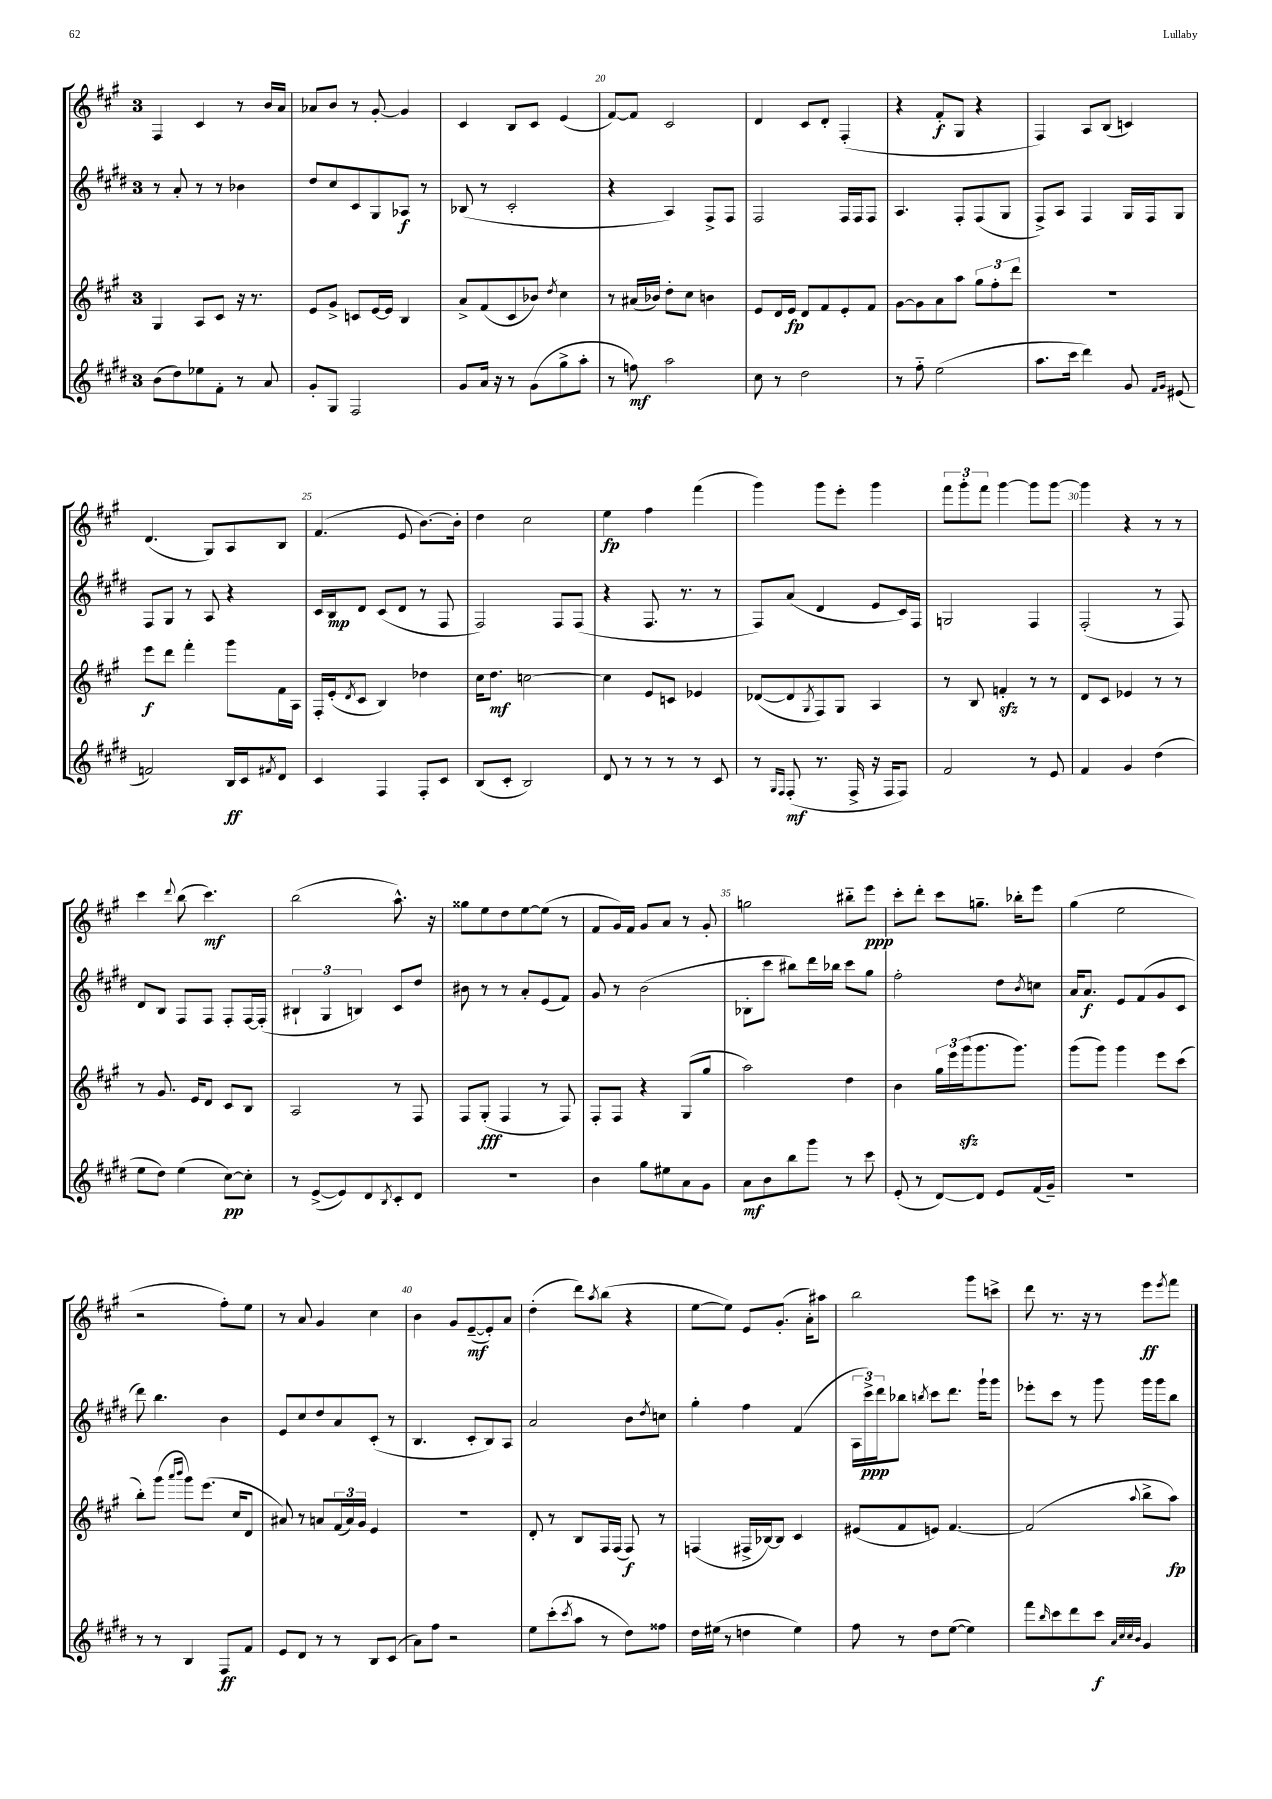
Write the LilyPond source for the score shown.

<<
\new StaffGroup <<
\new Staff = "s0" {
    \clef treble \key a \major \once \override Staff.TimeSignature.style = #'single-digit \time 3/4
    fis4 cis'4 r8 b'16 a'16 |
    aes'8 b'8 r8 gis'8~-. gis'4 |
    cis'4 b8 cis'8 e'4( |
    fis'8~) fis'8 cis'2 |
    d'4 cis'8 d'8-. fis4-.( |
    r4 fis'8-.\f gis8 r4 |
    fis4) a8 b8( c'4) |
    d'4.( gis8) a8 b8 |
    fis'4.( e'8 b'8.~) b'16-. |
    d''4 cis''2 |
    e''4\fp fis''4 fis'''4( |
    gis'''4) gis'''8 e'''8-. gis'''4 |
    \tuplet 3/2 { fis'''8 gis'''8-. fis'''8 } gis'''4~ gis'''8 gis'''8~ |
    gis'''4 r4 r8 r8 |
    cis'''4 \appoggiatura { d'''8 } b''8( cis'''4.\mf) |
    b''2( a''8.-^) r16 |
    gisis''8 e''8 d''8 e''8~ e''8( r8 |
    fis'8 gis'16) fis'16 gis'8 a'8 r8 gis'8-. |
    g''2 bis''8-_ e'''8\ppp |
    cis'''8-. d'''8-. cis'''8 g''8.-- bes''16-. e'''8 |
    gis''4( e''2 |
    r2 fis''8-.) e''8 |
    r8 a'8 gis'4 cis''4 |
    b'4 gis'8 e'8~--\mf( e'8-.) a'8 |
    d''4-.( d'''8) \acciaccatura { a''8 } b''8( r4 |
    e''8~ e''8) e'8 gis'8.-.( a'16-.) ais''8 |
    b''2 gis'''8 c'''8-> |
    d'''8 r8. r16 r8 e'''8\ff \acciaccatura { e'''8 } fis'''8 \bar "|." |
}
\new Staff = "s1" {
    \clef treble \key e \major \once \override Staff.TimeSignature.style = #'single-digit \time 3/4
    r8 a'8-. r8 r8 bes'4 |
    dis''8 cis''8 cis'8 gis8 aes8\f r8 |
    bes8( r8 cis'2-. |
    r4 a4) fis8-> fis8 |
    fis2 fis16 fis16 fis8 |
    a4. fis8-. fis8( gis8 |
    fis8->) a8 fis4 gis16 fis16 gis8 |
    fis8 gis8 r8 a8 r4 |
    cis'16 b16\mp dis'8 cis'8( dis'8 r8 fis8 |
    fis2) fis8 fis8( |
    r4 fis8. r8. r8 |
    fis8) a'8( dis'4 e'8 cis'16) fis16 |
    g2 fis4 |
    fis2-.( r8 fis8) |
    dis'8 b8 fis8 fis8 fis8-. fis16~ fis16-.( |
    \tuplet 3/2 { bis4-! gis4 b4) } cis'8 dis''8 |
    bis'8 r8 r8 a'8-. e'8( fis'8) |
    gis'8 r8 b'2( |
    bes8-. cis'''8 bis''8) dis'''16 bes''16 cis'''8 gis''8 |
    fis''2-. dis''8 \acciaccatura { b'8 } c''8 |
    a'16 a'8.\f e'8 fis'8( gis'8 cis'8 |
    dis'''8) b''4. b'4 |
    e'8 cis''8 dis''8 a'8 cis'8-.( r8 |
    b4. cis'8-. b8) a8 |
    a'2 b'8 \acciaccatura { dis''8 } c''8 |
    gis''4-. fis''4 fis'4( |
    \tuplet 3/2 { a16 cis'''16->\ppp) dis'''16 } bes''8 \acciaccatura { b''8 } cis'''8 dis'''8. gis'''16-! gis'''8 |
    ees'''8-. cis'''8 r8 gis'''8 gis'''16 gis'''16 b''8 \bar "|." |
}
\new Staff = "s2" {
    \clef treble \key a \major \once \override Staff.TimeSignature.style = #'single-digit \time 3/4
    gis4 a8 cis'8 r16 r8. |
    e'8 gis'8-> c'8 e'16~ e'16 b4 |
    a'8-> fis'8( cis'8 bes'8) \acciaccatura { d''8 } cis''4 |
    r8 ais'16( bes'16) d''8-. cis''8 b'4 |
    e'8 d'16 e'16\fp d'8 fis'8 e'8-. fis'8 |
    gis'8~ gis'8 a'8 a''8 \tuplet 3/2 { gis''8 fis''8-. d'''8 } |
    R2. |
    e'''8\f d'''8 fis'''4-. gis'''8 fis'16 a16 |
    fis16-. e'16-.( \acciaccatura { d'8 } cis'8 b4) des''4 |
    cis''16 d''8.\mf c''2~ |
    c''4 e'8 c'8 ees'4 |
    des'8~( des'8 \acciaccatura { gis8 } fis8) gis8 a4 |
    r8 b8 f'4-.\sfz r8 r8 |
    d'8 cis'8 ees'4 r8 r8 |
    r8 gis'8. e'16 d'8 cis'8 b8 |
    a2 r8 fis8 |
    fis8 gis8-.\fff( fis4 r8 fis8) |
    fis8-. fis8 r4 gis8( gis''8 |
    a''2) d''4 |
    b'4 \tuplet 3/2 { gis''16 e'''16 gis'''16\sfz( } gis'''8. gis'''8.) |
    gis'''8( gis'''8) gis'''4 e'''8 cis'''8( |
    b''8-.) gis'''8( \grace { a'''16 b'''16 } gis'''8) e'''8.( cis''16 d'8 |
    ais'8) r8 a'8 \tuplet 3/2 { fis'16( a'16) gis'16 } e'4 |
    R2. |
    d'8-. r8 b8 fis16 fis16( fis8\f) r8 |
    f4( fis16-> bes16~) bes8 cis'4 |
    eis'8( fis'8 e'8) fis'4.~ |
    fis'2( \appoggiatura { a''8 } b''8-> a''8\fp) \bar "|." |
}
\new Staff = "s3" {
    \clef treble \key e \major \once \override Staff.TimeSignature.style = #'single-digit \time 3/4
    b'8( dis''8) ees''8 fis'8-. r8 a'8 |
    gis'8-. gis8 fis2 |
    gis'8 a'16 r16 r8 gis'8( gis''8-> a''8-. |
    r8 f''8\mf) a''2 |
    cis''8 r8 dis''2 |
    r8 fis''8-_ e''2( |
    a''8. cis'''16 dis'''4) gis'8 \grace { fis'16 gis'16 } eis'8( |
    f'2) b16\ff cis'16 \acciaccatura { fis'8 } dis'8 |
    cis'4 fis4 fis8-. cis'8 |
    b8( cis'8-. b2) |
    dis'8 r8 r8 r8 r8 cis'8 |
    r8 \grace { gis16 fis16 } fis8-.\mf( r8. fis16-> r16 fis16 fis8) |
    fis'2 r8 e'8 |
    fis'4 gis'4 dis''4( |
    e''8 dis''8) e''4( cis''8~\pp) cis''8-. |
    r8 e'8~->( e'8) dis'8 \acciaccatura { b8 } cis'8-. dis'8 |
    R2. |
    b'4 gis''8 eis''8 a'8 gis'8 |
    a'8\mf b'8 b''8 gis'''8 r8 cis'''8 |
    e'8-.( r8 dis'8~) dis'8 e'8 fis'16( gis'16--) |
    R2. |
    r8 r8 b4 fis8\ff fis'8 |
    e'8 dis'8 r8 r8 b8 cis'8( |
    a'8) fis''8 r2 |
    e''8 cis'''8-.( \acciaccatura { cis'''8 } a''8 r8 dis''8) fisis''8 |
    dis''16 eis''16( r8 d''4 eis''4) |
    fis''8 r8 dis''8 e''8~( e''4) |
    fis'''8 \grace { b''16 } cis'''8 dis'''8 cis'''8\f \grace { a'32 cis''32 cis''32 b'32 } gis'4 \bar "|." |
}
>>
>>
\layout { \context { \Score currentBarNumber = #17 \override BarNumber.break-visibility = ##(#f #t #t) barNumberVisibility = #(every-nth-bar-number-visible 5) } }
